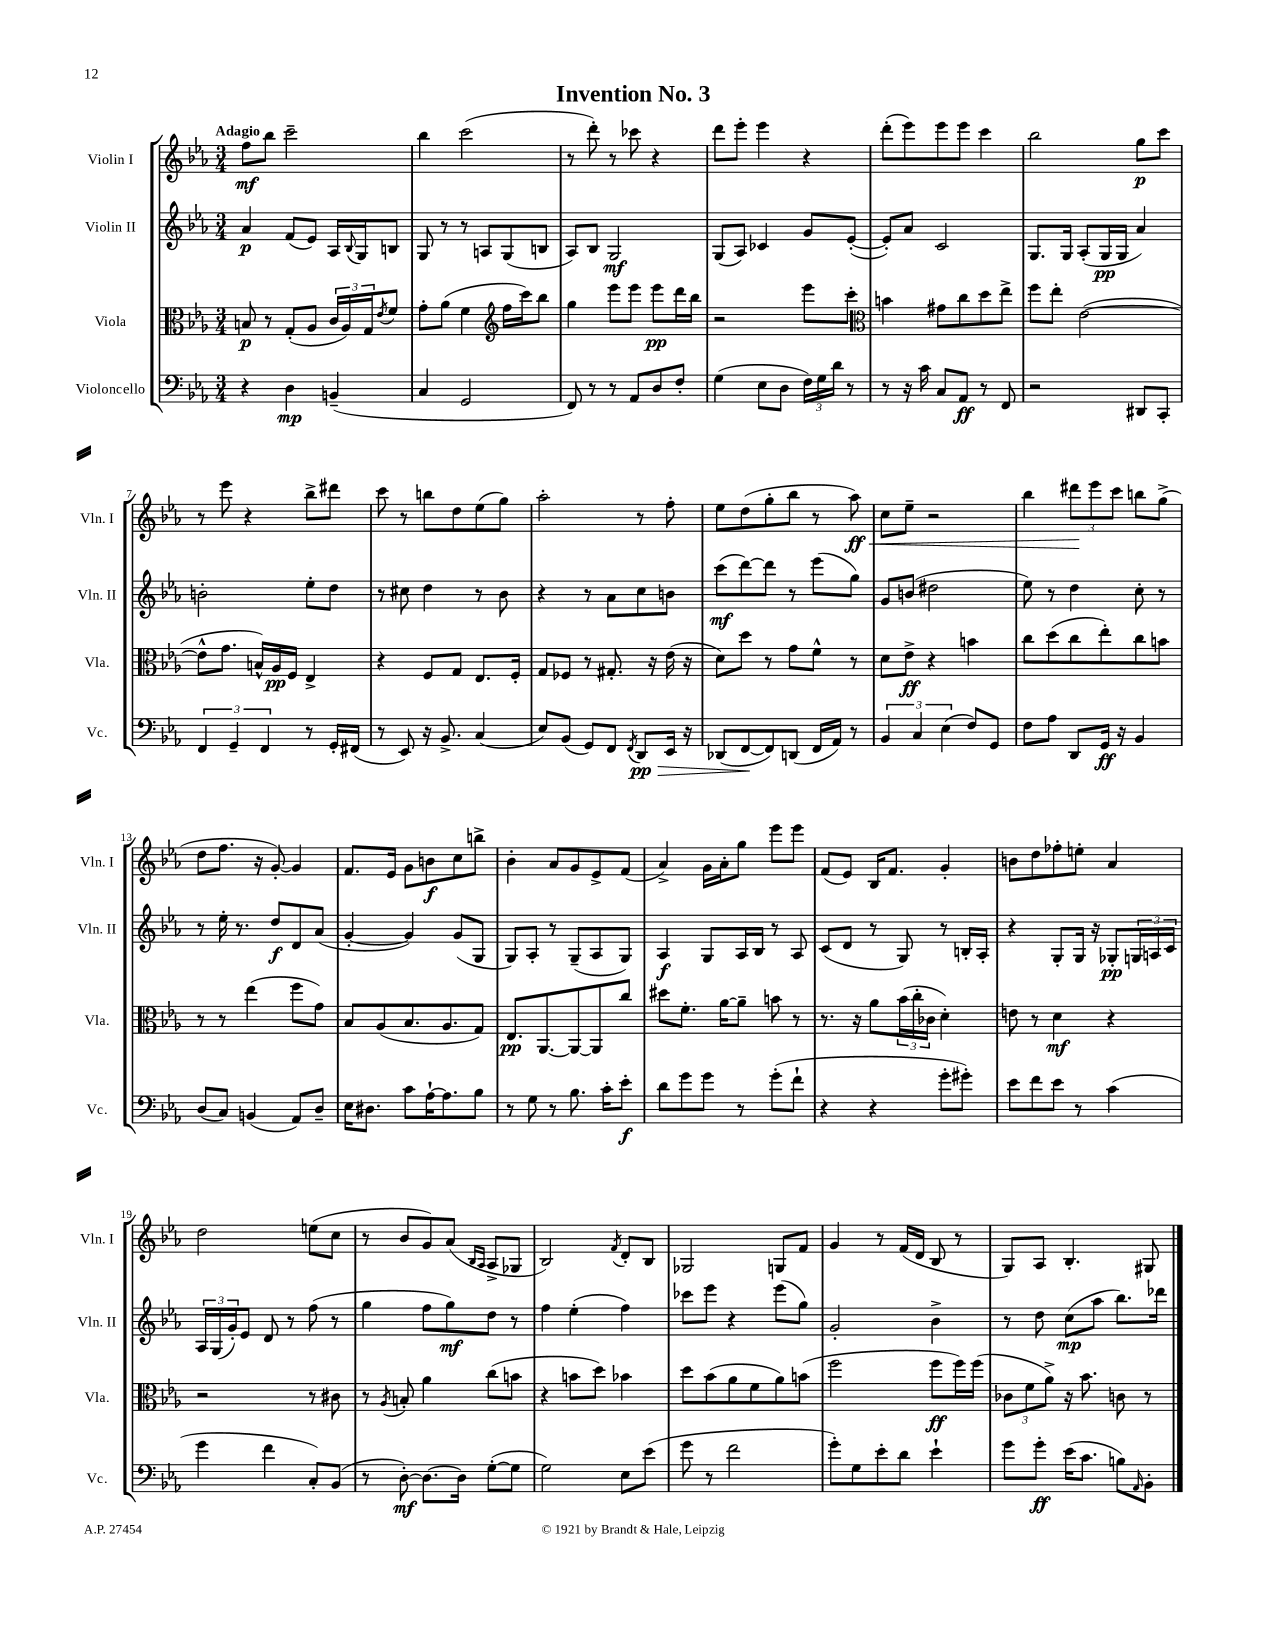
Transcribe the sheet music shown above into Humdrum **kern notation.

**kern	**kern	**kern	**kern
*staff4	*staff3	*staff2	*staff1
*clefF4	*clefC3	*clefG2	*clefG2
*k[b-e-a-]	*k[b-e-a-]	*k[b-e-a-]	*k[b-e-a-]
*M3/4	*M3/4	*M3/4	*M3/4
4r	8B	4a-	8ff
.	8r	.	8bb-
4D	(8G'	(8f	2ccc~
.	8A-	8e-)	.
(4BB~	24c	16A-	.
.	24A-)	.	.
.	.	8qqB-	.
.	.	16G	.
.	24G	.	.
.	8qe-	.	.
.	8f	8B	.
=	=	=	=
4C	8g'	8G	4bb-
.	(8a-	8r	.
2GG	4f	8r	(2ccc
.	.	8A	.
*	*clefG2	*	*
.	16ff	(8G	.
.	16ccc)	.	.
.	8bb-	8B	.
=	=	=	=
8FF)	4gg	8A-)	8r
8r	.	8B-	8ddd')
8r	8eee-	2G	8r
8AA-	8eee-	.	8ccc-
8D	8eee-	.	4r
8F'	16ddd	.	.
.	16bb-	.	.
=	=	=	=
(4G	2r	(8G	8ddd
.	.	8A-)	8eee-'
8E-	.	4c-	4eee-
8D	.	.	.
24F)	8eee-	8g	4r
24G	.	.	.
24d	.	.	.
8r	8ccc'	([8e-'	.
=	=	=	=
*	*clefC3	*	*
8r	4b	8e-'])	(8ddd'
16r	.	8a-	8eee-)
16c	.	.	.
8C	8g#	2c	8eee-
8AA-	8cc	.	8eee-
8r	8dd	.	4ccc
8FF	8ee-^	.	.
=	=	=	=
2r	8ff	8.G	2bb-
.	8ee-'	.	.
.	.	16G	.
.	([2e-	(8A-'	.
.	.	16G	.
.	.	16G	.
8DD#	.	4a-)	8gg
8CC'	.	.	8ccc
=	=	=	=
6FF	8e-^^]	2b'	8r
.	8.g	.	8eee-
6GG~	.	.	.
.	.	.	4r
.	16B^^)	.	.
6FF	.	.	.
.	16A-	.	.
.	16F	.	.
8r	4E-^	8ee-'	8bb-^
16GG'	.	8dd	8ddd#
(16FF#	.	.	.
=	=	=	=
8r	4r	8r	8ccc
8EE-)	.	8cc#	8r
16r	8F	4dd	8bb
8.BB-^	.	.	.
.	8G	.	8dd
(4C	8.E-	8r	(8ee-
.	.	8b-	8gg)
.	16F'	.	.
=	=	=	=
8E-)	8G	4r	2aa-'
(8BB-	8F-	.	.
8GG)	8r	8r	.
8FF	8.G#'	8a-	.
8qFF	.	.	.
8DD	.	8cc	8r
.	16r	.	.
16EE-	(16e-	8b	8ff'
16r	16r	.	.
=	=	=	=
(8DD-	8d)	(8ccc	8ee-
[8FF	8dd	[8ddd)	(8dd
8FF])	8r	8ddd]	8gg'
(8DD	8g	8r	8bb-
16FF	8f^^	(8eee-	8r
16AA-)	.	.	.
8r	8r	8gg)	8aa-)
=	=	=	=
6BB-	8d	8g	8cc
.	8e-^	(8b	8ee-~
6C	.	.	.
.	4r	2dd#	2r
(6E-	.	.	.
8F)	4b	.	.
8GG	.	.	.
=	=	=	=
8F	8cc	8ee-)	4bb-
8A-	(8dd	8r	.
8DD	8cc	4dd	12ddd#
.	.	.	12eee-
16GG	8ee-')	.	.
.	.	.	12ccc
16r	.	.	.
4BB-	8cc	8cc'	8bb
.	8b	8r	(8gg^
=	=	=	=
(8D	8r	8r	8dd
8C)	8r	16ee-'	8.ff
.	.	8.r	.
(4BB	(4ee-	.	.
.	.	.	16r
.	.	8dd	[8g')
8AA-)	8ff	8d	4g]
8D~	8g)	(8a-	.
=	=	=	=
16E-	8B-	[4g'	8.f
8.D#	.	.	.
.	(8A-	.	.
.	.	.	16e-
8c	8.B-	4g])	8g
[16A-`	.	.	8b
8.A-]	8.A-	.	.
.	.	(8g	8cc
8B-	8G)	8G	8bb^
=	=	=	=
8r	8.E-	8G)	4b-'
8G	.	8A-'	.
.	[8.AA-	.	.
8r	.	8r	8a-
8.B-	8AA-_	(8G~	8g
.	8AA-]	8A-	8e-^
16c'	.	.	.
8e-'	8cc	8G)	(8f
=	=	=	=
8d	8dd#	4A-	4a-^)
8g	8.f'	.	.
8g	.	8G	16g
.	[16a-	.	16a-'
8r	8a-~]	16A-	8gg
.	.	16B-	.
(8g'	8b	8r	8eee-
8f`	8r	8A-	8eee-
=	=	=	=
4r	8.r	(8c	(8f
.	.	8d	8e-)
.	16r	.	.
4r	8a-	8r	16B-
.	.	.	8.f
.	(24b-	8G)	.
.	24cc'	.	.
.	24c-	.	.
8g'	4d')	8r	4g'
8g#')	.	16B'	.
.	.	16A-'	.
=	=	=	=
8e-	8e	4r	8b
8f	8r	.	8dd
8e-	4d	8G'	8ff-'
8r	.	16G	8ee'
.	.	16r	.
(4c	4r	8G-'	4a-
.	.	24G	.
.	.	24A	.
.	.	24c	.
=	=	=	=
4g	2r	24A-	2dd
.	.	(24G	.
.	.	24g')	.
.	.	8e-	.
4f	.	8d	.
.	.	8r	.
8C')	8r	(8ff	(8ee
(8BB-	8c#	8r	8cc
=	=	=	=
8r	8r	4gg	8r
.	8qA-	.	.
[8D')	8B'	.	8b-
8.D_	4a-	8ff	8g)
.	.	8gg)	(8a-
16D]	.	.	.
.	.	.	16qqB-
.	.	.	16qqA-
([8G'	(8cc	8dd	8A-^
8G]	8b	8r	8G-
=	=	=	=
2G)	4r	4ff	2B-)
.	8b	(4ee-'	.
.	8dd)	.	.
.	.	.	8qf
8E-	4b-	4ff)	8d'
(8e-	.	.	8B-
=	=	=	=
8g	8dd	8ccc-	2G-
8r	(8b-	8eee-	.
2f	8a-	4r	.
.	8f	.	.
.	8a-)	(8eee-	8G
.	(8b	8gg)	8f
=	=	=	=
8g')	2ff	2g'	4g
8G	.	.	.
8e-'	.	.	8r
8d	.	.	(16f
.	.	.	16d
4e-`	8ff	4b-^	8B-
.	16ff)	.	8r
.	(16ff	.	.
=	=	=	=
8g	12c-	8r	8G)
.	12f	.	.
8g'	.	8dd	8A-
.	12a-^)	.	.
(16e-	16r	(8cc	4.B-'
8.c	8.b-	.	.
.	.	8aa-	.
8B)	8c	8.bb-)	.
16qqAA-	.	.	.
8BB-'	8r	.	8G#
.	.	16ddd-	.
==	==	==	==
*-	*-	*-	*-
